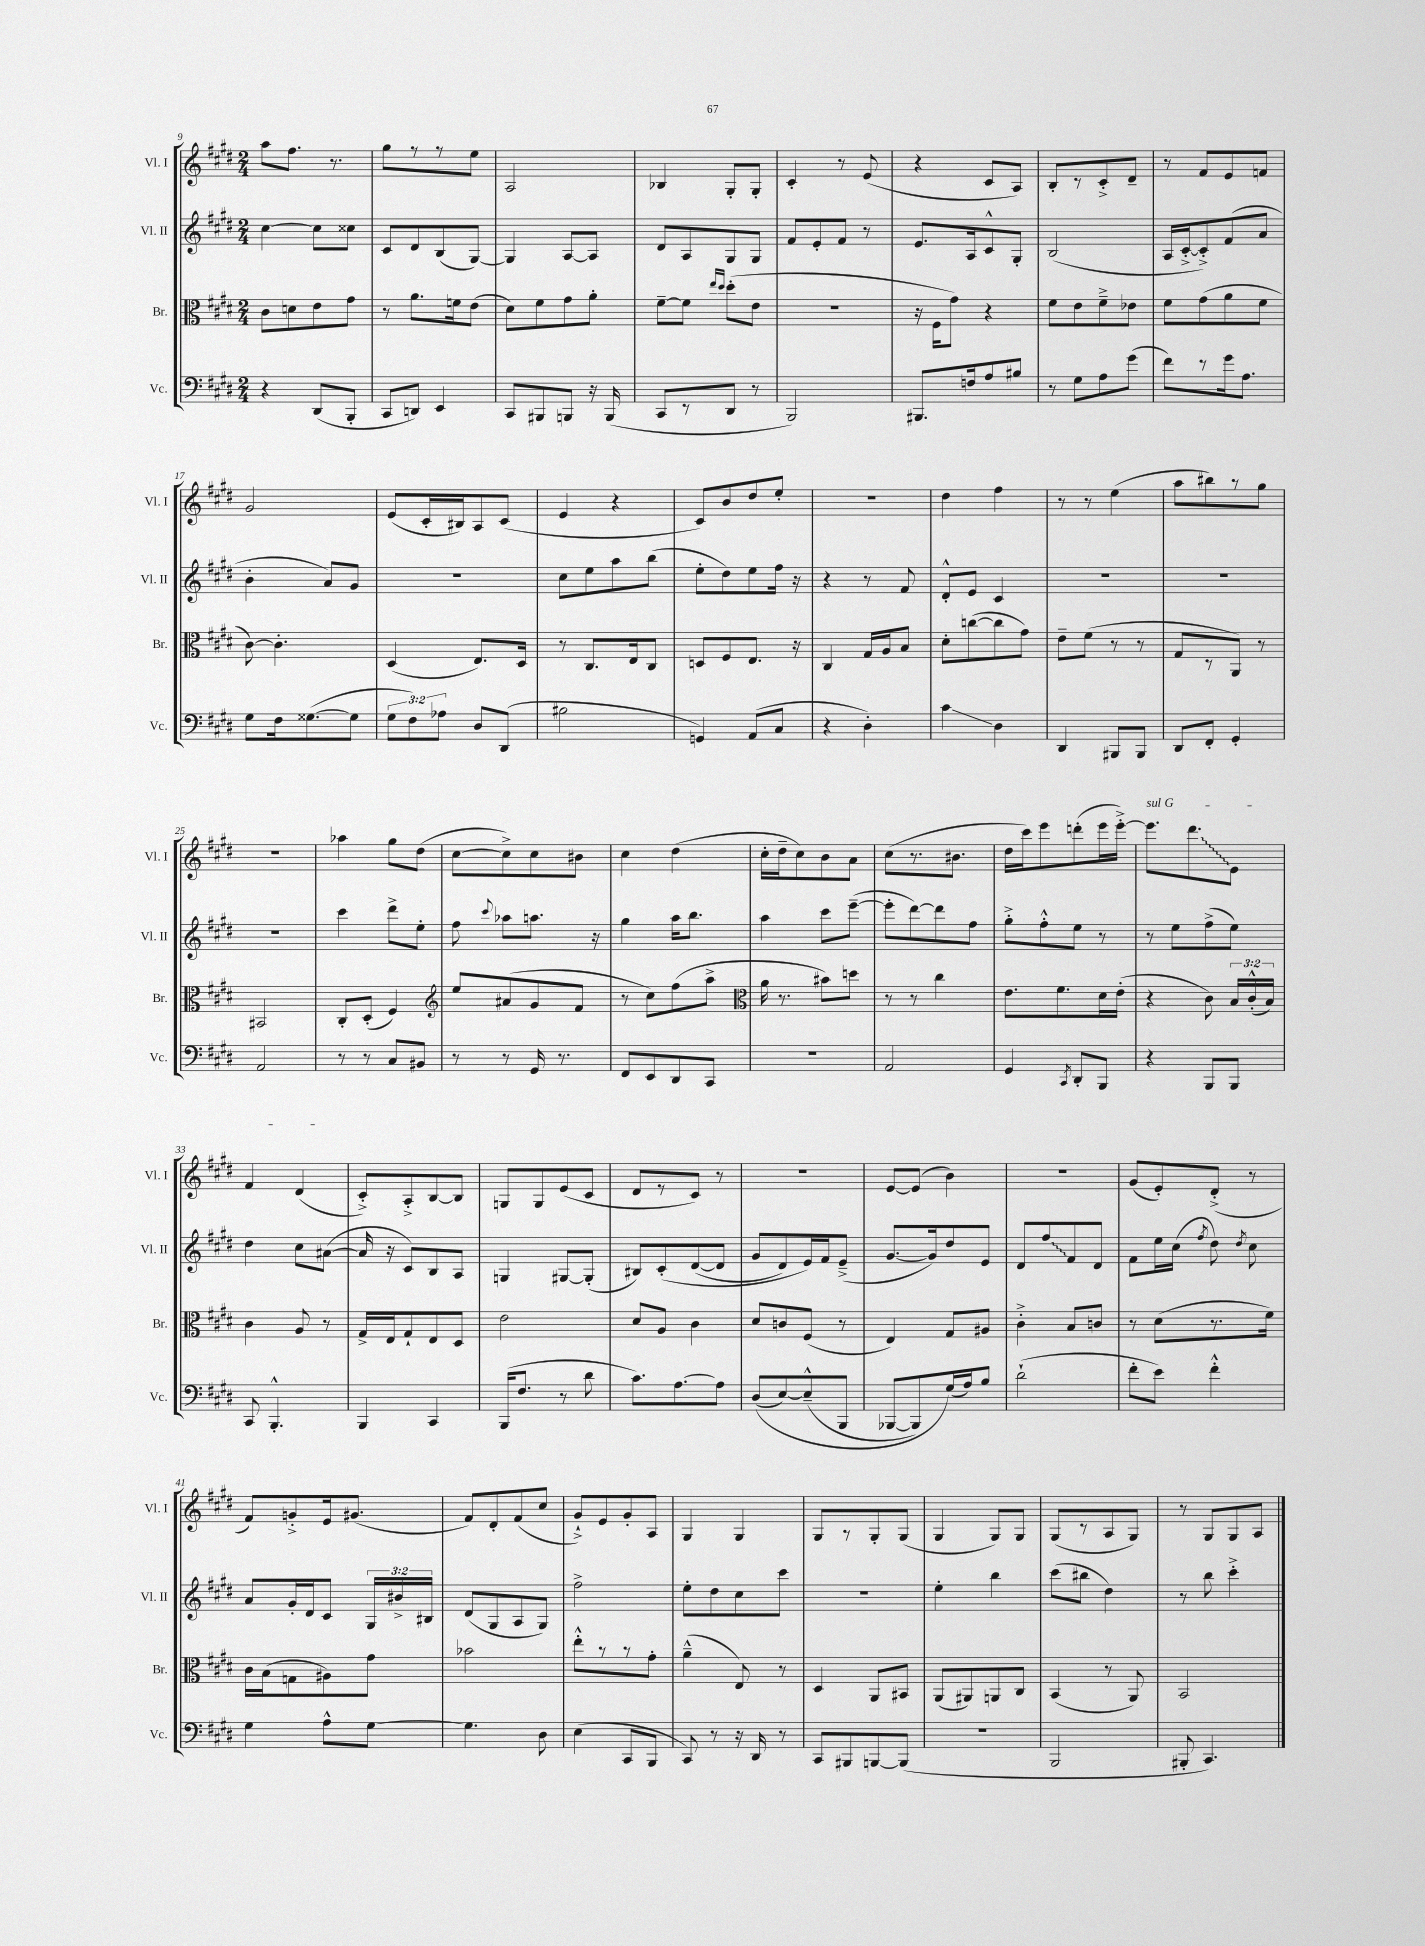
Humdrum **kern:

**kern	**kern	**kern	**kern
*staff4	*staff3	*staff2	*staff1
*clefF4	*clefC3	*clefG2	*clefG2
*k[f#c#g#d#]	*k[f#c#g#d#]	*k[f#c#g#d#]	*k[f#c#g#d#]
*M2/4	*M2/4	*M2/4	*M2/4
4r	8c#	[4cc#	8aa
.	8d	.	8.ff#
(8DD#	8e	8cc#]	.
.	.	.	8.r
8BBB'	8g#	8cc##	.
=	=	=	=
8CC#	8r	8c#	8gg#
8DD)	8.a	8d#	8r
4EE	.	(8B	8r
.	16f	.	.
.	(8e	[8G#)	8ee
=	=	=	=
8CC#	8d#)	4G#]	2A
8BBB#	8f#	.	.
8BBB	8g#	[8A	.
16r	8a'	8A]	.
(16BBB	.	.	.
=	=	=	=
8CC#	[8f#~	8d#	4B-
8r	8f#]	8A	.
.	16qqee	.	.
.	16qqdd#	.	.
8DD#	(8dd#'	8G#	8G#'
8r	8e	8G#	8G#'
=	=	=	=
2BBB)	2r	8f#	4c#'
.	.	8e'	.
.	.	8f#	8r
.	.	8r	(8e
=	=	=	=
8.BBB#	16r	8.e	4r
.	16F#	.	.
.	8g#)	.	.
16F	.	16A	.
8A	4r	8c#^^	8c#
8B#	.	8G#'	8A)
=	=	=	=
8r	8f#	(2B	8B'
8G#	8e	.	8r
8A	8f#~^	.	8c#'^
(8g#	8e-	.	8d#~
=	=	=	=
8f#)	8f#	16A	8r
.	.	[16c#'^	.
8r	(8g#	8c#'^])	8f#
16g#	8a	(8f#	8e
8.A	.	.	.
.	8f#	8a	8f
=	=	=	=
8G#	[8c#)	4b'	2g#
16F#	4.c#']	.	.
([8.G##	.	.	.
.	.	8a)	.
8G##]	.	8g#	.
=	=	=	=
12G#	(4D#	2r	(8e
12F#)	.	.	.
.	.	.	16c#'
12A-	.	.	.
.	.	.	16B#)
8D#	8.E)	.	8A
(8DD#	.	.	(8c#
.	16D#	.	.
=	=	=	=
2B#	8r	8cc#	4e
.	8.C#	8ee	.
.	.	8aa	4r
.	16E	.	.
.	8C#	(8bb	.
=	=	=	=
4GG)	8D	8ee'	8c#)
.	8F#	8dd#)	8b
(8AA	8.E	8ee	8dd#
8C#	.	16ff#	8ee'
.	16r	16r	.
=	=	=	=
4r	4C#	4r	2r
4D#')	16G#	8r	.
.	16A	.	.
.	8B	8f#	.
=	=	=	=
4c#	8d#'	8d#'^^	4dd#
.	([8cc	8e	.
4D#	8cc]	4c#	4ff#
.	8g#)	.	.
=	=	=	=
4DD#	8e~	2r	8r
.	(8f#	.	8r
8BBB#	8r	.	(4ee
8BBB#	8r	.	.
=	=	=	=
8DD#	8G#	2r	8aa
8FF#'	8r	.	8bb#)
4GG#'	8AA)	.	8r
.	8r	.	8gg#
=	=	=	=
2AA	2BB#	2r	2r
=	=	=	=
8r	8C#'	4ccc#	4aa-
8r	(8D#'	.	.
8C#	4F#)	8ddd#^	8gg#
8BB#	.	8ee'	(8dd#
=	=	=	=
*	*clefG2	*	*
8r	8ee	8ff#	[8cc#
.	.	8qqccc#	.
8r	(8a#	8aa-	8cc#^])
16GG#	8g#	8.aa	8cc#
8.r	.	.	.
.	8f#	.	8b#
.	.	16r	.
=	=	=	=
8FF#	8r	4gg#	4cc#
8EE	8cc#)	.	.
8DD#	(8ff#	16aa	(4dd#
.	.	8.bb	.
8CC#	8aa^	.	.
=	=	=	=
*	*clefC3	*	*
2r	16a	4aa	16cc#'
.	8.r	.	16dd#~
.	.	.	8cc#)
.	8b#)	8ccc#	8b
.	8dd	([8eee~	8a
=	=	=	=
2AA	8r	8eee']	(8cc#
.	8r	[8ddd#)	8.r
.	4cc#	8ddd#]	.
.	.	.	8.b#
.	.	8ff#	.
=	=	=	=
4GG#	8.e	8gg#'^	16dd#
.	.	.	16ccc#)
.	.	8ff#'^^	8eee
.	8.f#	.	.
8qCC#	.	.	.
8DD#'	.	8ee	(8ddd'
8BBB	16d#	8r	16eee
.	(16e'	.	[16eee'^)
=	=	=	=
4r	4r	8r	8.eee]
.	.	8ee	.
.	.	.	8.ddd#
8BBB	8c#)	(8ff#^	.
8BBB	24B	8ee)	8e
.	(24c#'^^	.	.
.	24B)	.	.
=	=	=	=
8CC#	4c#	4dd#	4f#
4.BBB'^^	.	.	.
.	8A	8cc#	(4d#
.	8r	([8a#	.
=	=	=	=
4BBB	16G#^	16a#]	8c#'^)
.	16E	16r	.
.	8G#`	8c#)	8A'^
4CC#	8E	8B	[8B
.	8D#	8A	8B]
=	=	=	=
(16BBB	2e	4G	8G
8.F#	.	.	.
.	.	.	8G
8r	.	[8G#	(8e
8d#	.	(8G#']	8c#
=	=	=	=
8.c#)	8d#	8B#)	8d#
.	8A	&(8c#'	8r
[8.A	.	.	.
.	4c#	([8d#	8c#)
8A]	.	8d#]	8r
=	=	=	=
&((8D#	8d#	8g#	2r
[8E)	8c	8d#)	.
(8E~^^]	(8F#	16e&)	.
.	.	16f#	.
8BBB	8r	(8e~^	.
=	=	=	=
[8BBB-	4E)	[8.g#	[8e
8BBB-])	.	.	(8e]
.	.	16g#])	.
(16G#&)	8G#	8dd#	4b)
16A)	.	.	.
8B	8A#	8e	.
=	=	=	=
(2d#`	4c#'^	8d#	2r
.	.	8ff#	.
.	8B	8f#	.
.	8c	8d#	.
=	=	=	=
8f#'	8r	8f#	(8g#
8e)	(8d#	16ee	8e')
.	.	(16cc#	.
.	.	8qff#	.
4f#'^^	8.r	8dd#)	(8d#'^
.	.	8qdd#	.
.	.	8cc#	8r
.	16f#)	.	.
=	=	=	=
4G#	16c#	8a	8f#)
.	(16B	.	.
.	8G	16g#'	8g'^
.	.	16d#	.
8A^^	8A#)	8c#	16e
.	.	.	(8.g#
[8G#	8g#	24G#	.
.	.	24b#^	.
.	.	24B#	.
=	=	=	=
4.G#]	2b-	(8d#	8f#)
.	.	8G#	8d#'
.	.	8A	(8f#
8D#	.	8G#)	8cc#
=	=	=	=
(4E	8ee'^^	2ff#^	8g#`^)
.	8r	.	8e
8CC#	8r	.	8g#'
8BBB	8g#'	.	8A
=	=	=	=
8CC#)	(4a~^^	8ee'	4G#
8r	.	8dd#	.
16r	8E)	8cc#	4G#
16DD#	.	.	.
8r	8r	8ccc#	.
=	=	=	=
8CC#	4D#	2r	8G#
8BBB#	.	.	8r
[8BBB	8AA	.	8G#'
(8BBB]	8BB#	.	(8G#
=	=	=	=
2r	(8AA	4ee'	4G#
.	8AA#)	.	.
.	8AA	4bb	8G#)
.	8C#	.	8G#
=	=	=	=
2BBB	(4BB	(8ccc#	(8G#
.	.	8bb#	8r
.	8r	4dd#)	8A
.	8AA)	.	8G#)
=	=	=	=
8BBB#'	2BB	8r	8r
4.CC#)	.	8bb	8G#
.	.	4ccc#'^	8G#
.	.	.	8A
==	==	==	==
*-	*-	*-	*-
